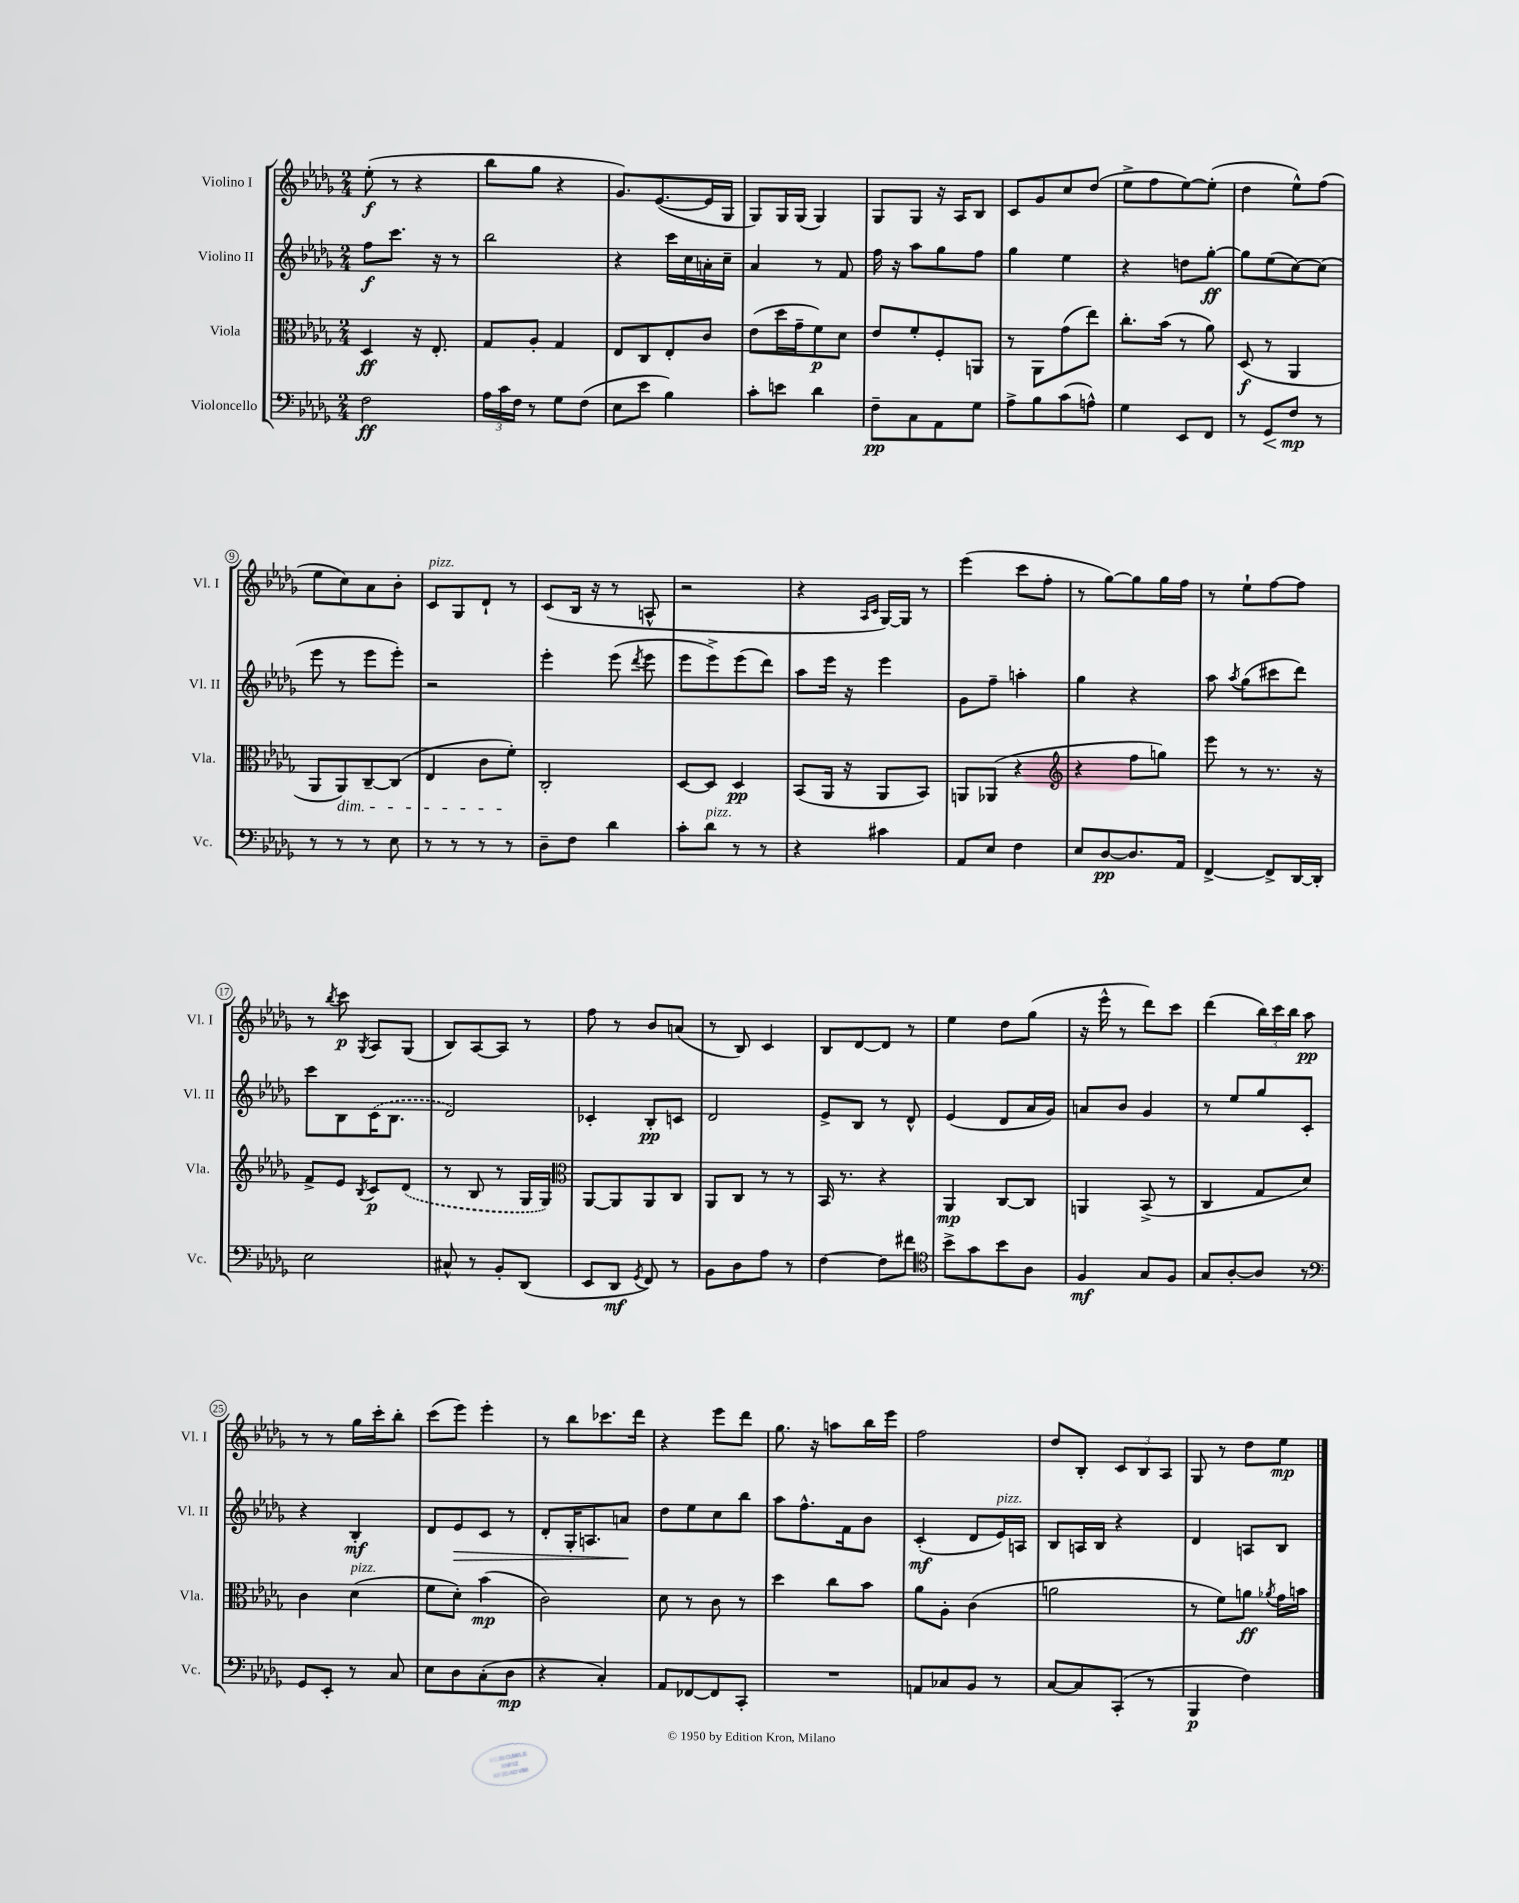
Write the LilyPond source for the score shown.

<<
\new StaffGroup <<
\new Staff = "s0" \with { instrumentName = "Violino I" shortInstrumentName = "Vl. I" } {
    \clef treble \key des \major \numericTimeSignature \time 2/4
    \autoBeamOff ees''8-.\f( r8 r4 |
    bes''8[ ges''8] r4 |
    ges'8.[) ees'8.~( ees'16 ges16] |
    ges8[) ges16 ges16]( ges4) |
    ges8[ ges8] r16 aes16[ bes8] |
    c'8[ ges'8 c''8 des''8]( |
    ees''8[-> f''8 ees''8~) ees''8]-.( |
    des''4 ees''8[-^) f''8]( |
    ees''8[ c''8) aes'8 bes'8]-. |
    c'8[^\markup { \italic "pizz." } ges8 des'8]-! r8 |
    c'8[( bes16] r16 r8 a8-^ |
    r2 |
    r4 \grace { aes16[ c'16] } ges16[~) ges16] r8 |
    ees'''4( c'''8[ f''8]-. |
    r8 ges''8[~) ges''8 ges''16 f''16] |
    r8 ees''8[-! f''8~ f''8] |
    r8 \acciaccatura { bes''8 } c'''8\p \acciaccatura { ges8 } aes8[ ges8]( |
    bes8[) aes8~ aes8] r8 |
    f''8 r8 bes'8[ a'8]( |
    r8 bes8) c'4 |
    bes8[ des'8~ des'8] r8 |
    ees''4 des''8[ ges''8]( |
    r16 ees'''16-^ r8 des'''8[) c'''8] |
    des'''4( \tuplet 3/2 { bes''16[) c'''16 bes''16] } aes''8\pp |
    r8 r8 ges''16[ c'''16-. bes''8]-. |
    c'''8[( ees'''8]) ees'''4-. |
    r8 bes''8[ ces'''8. des'''16] |
    r4 ees'''8[ des'''8] |
    ges''8. r16 a''8[ bes''16 ees'''16] |
    f''2 |
    des''8[ bes8]-. \tuplet 3/2 { c'8[ bes8 aes8] } |
    ges8 r8 des''8[ ees''8]\mp \bar "|." |
}
\new Staff = "s1" \with { instrumentName = "Violino II" shortInstrumentName = "Vl. II" } {
    \clef treble \key des \major \numericTimeSignature \time 2/4
    \autoBeamOff f''8[\f c'''8.] r16 r8 |
    bes''2 |
    r4 c'''16[ c''16 a'16-. c''16]-- |
    aes'4 r8 f'8 |
    f''16 r16 aes''8[ ges''8 f''8] |
    ges''4 ees''4 |
    r4 d''8[ ges''8]~-.\ff |
    ges''8[ ees''8( c''8~) c''8]( |
    ees'''8 r8 ees'''8[ ees'''8]-.) |
    r2 |
    ees'''4-. ees'''8( \acciaccatura { des'''8 } ees'''8 |
    ees'''8[ ees'''8->) ees'''8( des'''8]) |
    aes''8[ ees'''16] r16 ees'''4 |
    ges'8[ f''8]-- a''4-. |
    ges''4 r4 |
    aes''8 \acciaccatura { aes''8 } ges''8[( cis'''8 des'''8]) |
    c'''8[ bes8 \once \slurDashed c'16( bes8.] |
    des'2) |
    ces'4-. bes8[-.\pp c'8] |
    des'2 |
    ees'8[-> bes8] r8 des'8-^ |
    ees'4( des'8[ aes'16 ges'16]) |
    a'8[ bes'8] ges'4 |
    r8 ees''8[ ges''8 c'8]-. |
    r4 bes4-.\mf |
    des'8[ ees'8\> c'8] r8 |
    des'8[-. ges16-. a8. a'8]\! |
    des''8[ ees''8 c''8 bes''8] |
    aes''8[ f''8.-^ f'16 bes'8] |
    c'4-.\mf( des'8[ ees'16^\markup { \italic "pizz." }) a16] |
    bes8[ a16 bes16] r4 |
    des'4 a8[ bes8] \bar "|." |
}
\new Staff = "s2" \with { instrumentName = "Viola" shortInstrumentName = "Vla." } {
    \clef alto \key des \major \numericTimeSignature \time 2/4
    \autoBeamOff des4\ff r16 ees8.-. |
    ges8[ aes8]-. ges4 |
    ees8[ c8 ees8-. c'8] |
    ees'8[( des''16 ges'16-- f'8\p) des'8] |
    ees'8[ f'8-. f8-. a,8] |
    r8 aes,8[ ges'8( ees''8]) |
    c''8.[-. bes'16]( r8 aes'8) |
    des8\f( r8 aes,4 |
    aes,8[ aes,8\dim) c8~-- c8]( |
    ees4 c'8[ f'8]-.\!) |
    c2-. |
    des8[~ des8] des4\pp |
    bes,8[( aes,16] r16 aes,8[ bes,8]) |
    a,8[ aes,8]( r4 |
    \clef treble r4 f''8[ g''8]) |
    ees'''8 r8 r8. r16 |
    f'8[-> ees'8] \acciaccatura { bes8 } c'8[\p \once \slurDashed des'8]( |
    r8 bes8 r8 ges16[ ges16]) |
    \clef alto aes,8[~ aes,8 aes,8 c8] |
    aes,8[ c8] r8 r8 |
    bes,16 r8. r4 |
    aes,4\mp c8[~ c8] |
    a,4 bes,8->( r8 |
    c4 ges8[ des'8]) |
    c'4 des'4^\markup { \italic "pizz." }( |
    f'8[ des'8]-.) bes'4\mp( |
    c'2) |
    des'8 r8 c'8 r8 |
    des''4 c''8[ bes'8] |
    aes'8[ aes8]-. c'4( |
    a'2 |
    r8 f'8[) a'8]\ff \acciaccatura { aes'8 } ges'16[ b'16] \bar "|." |
}
\new Staff = "s3" \with { instrumentName = "Violoncello" shortInstrumentName = "Vc." } {
    \clef bass \key des \major \numericTimeSignature \time 2/4
    \autoBeamOff f2\ff |
    \tuplet 3/2 { aes16[ c'16 f16] } r8 ges8[ f8]( |
    ees8[ ees'8] bes4) |
    c'8[-. e'8] des'4 |
    f8[--\pp c8 aes,8 ges8] |
    aes8[-> bes8 c'8( a8]-^) |
    ges4 ees,8[ f,8] |
    r8 ges,8[\< f8]\mp\! r8 |
    r8 r8 r8 ees8 |
    r8 r8 r8 r8 |
    des8[-- f8] des'4 |
    c'8[-. des'8]^\markup { \italic "pizz." } r8 r8 |
    r4 cis'4 |
    aes,8[ ees8] f4 |
    ees8[ des8~\pp des8. aes,16] |
    f,4~-> f,8[-> des,16~ des,16]-. |
    ees2 |
    cis8-^ r8 bes,8[-. des,8]( |
    ees,8[ des,8]\mf \acciaccatura { ges,8 } f,8) r8 |
    bes,8[ des8 aes8] r8 |
    f4~ f8[ fis'8] |
    \clef tenor bes'8[-> ges'8 bes'8 aes8] |
    f4\mf ges8[ f8] |
    ges8[ aes8~-. aes8] r8 |
    \clef bass ges,8[ ees,8]-. r8 c8 |
    ees8[ des8 c8-.( des8]\mp |
    r4 c4-.) |
    aes,8[ fes,8~ fes,8 c,8]-. |
    R2 |
    a,8[ ces8 bes,8] r8 |
    c8[~ c8 c,8]-.( r8 |
    bes,,4\p f4) \bar "|." |
}
>>
>>
\layout { \context { \Score \override BarNumber.stencil = #(make-stencil-circler 0.1 0.3 ly:text-interface::print) } }
